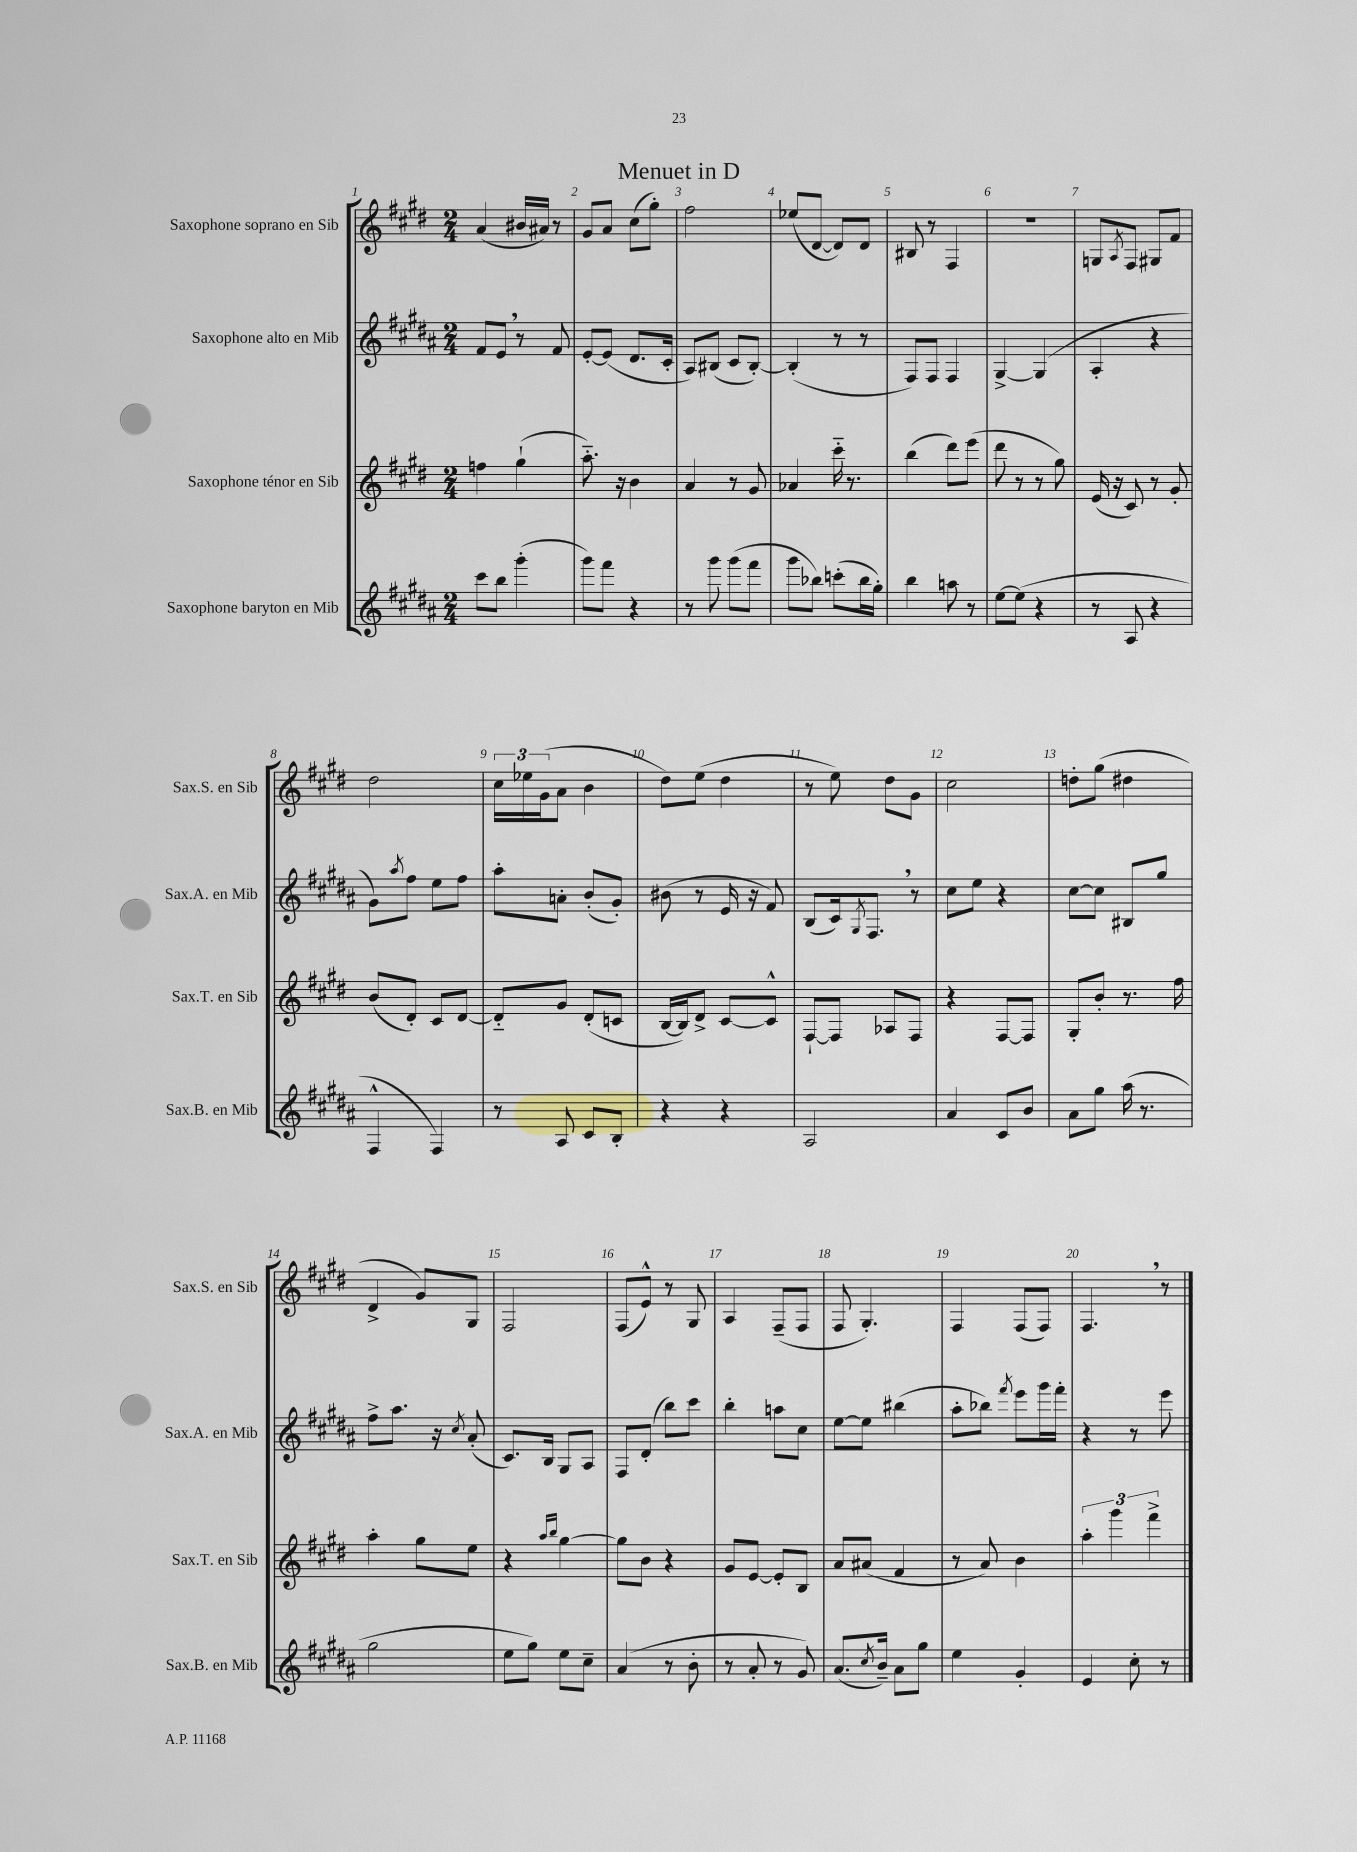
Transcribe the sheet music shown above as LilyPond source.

\header { title = "Menuet in D" }
<<
\new StaffGroup <<
\new Staff = "s0" \with { instrumentName = "Saxophone soprano en Sib" shortInstrumentName = "Sax.S. en Sib" } {
    \clef treble \key e \major \numericTimeSignature \time 2/4
    a'4( bis'16 ais'16) r8 |
    gis'8 a'8 cis''8( gis''8-.) |
    fis''2 |
    ees''8( dis'8~ dis'8) dis'8 |
    bis8 r8 fis4 |
    r2 |
    g8 \acciaccatura { a8 } fis8 gis8 fis'8 |
    dis''2 |
    \tuplet 3/2 { cis''16 ees''16 gis'16( } a'8 b'4 |
    dis''8) e''8( dis''4 |
    r8 e''8) dis''8 gis'8 |
    cis''2 |
    d''8-. gis''8( dis''4 |
    dis'4-> gis'8) gis8 |
    fis2 |
    fis8( e'8-^) r8 gis8 |
    a4 fis8--( fis8 |
    fis8 gis4.-.) |
    fis4 fis8( fis8) |
    fis4. \breathe r8 \bar "|." |
}
\new Staff = "s1" \with { instrumentName = "Saxophone alto en Mib" shortInstrumentName = "Sax.A. en Mib" } {
    \clef treble \key b \major \numericTimeSignature \time 2/4
    fis'8 e'8 \breathe r8 fis'8 |
    e'8~-. e'8( dis'8. cis'16-. |
    ais8) bis8( cis'8 bis8~-.) |
    bis4-.( r8 r8 |
    fis8) fis8 fis4 |
    gis4~-> gis4( |
    ais4-. r4 |
    gis'8) \acciaccatura { ais''8 } fis''8 e''8 fis''8 |
    ais''8-. a'8-. b'8-.( gis'8-.) |
    bis'8( r8 e'16 r16 fis'8) |
    b8( cis'16) \acciaccatura { gis8 } fis8. \breathe r8 |
    cis''8 e''8 r4 |
    cis''8~ cis''8 bis8 gis''8 |
    fis''8-> ais''8. r16 \acciaccatura { cis''8 } ais'8-.( |
    cis'8.) b16 gis8 ais8 |
    fis8 dis'8-.( b''8) cis'''8 |
    b''4-. a''8 cis''8 |
    e''8~ e''8 bis''4( |
    ais''8-. bes''8) \acciaccatura { fis'''8 } e'''8 gis'''16 fis'''16-. |
    r4 r8 e'''8 \bar "|." |
}
\new Staff = "s2" \with { instrumentName = "Saxophone ténor en Sib" shortInstrumentName = "Sax.T. en Sib" } {
    \clef treble \key e \major \numericTimeSignature \time 2/4
    f''4 gis''4-!( |
    a''8.-_) r16 b'4 |
    a'4 r8 gis'8 |
    aes'4 cis'''16-_ r8. |
    b''4( dis'''8) e'''8( |
    dis'''8 r8 r8 gis''8) |
    e'16( r16 cis'8) r8 gis'8-. |
    b'8( dis'8-.) cis'8 dis'8~ |
    dis'8-_ gis'8 dis'8-.( c'8 |
    b16~ b16) dis'8-> cis'8~ cis'8-^ |
    fis8~-! fis8 aes8 fis8 |
    r4 fis8~ fis8 |
    gis8-. b'8-. r8. fis''16 |
    a''4-. gis''8 e''8 |
    r4 \grace { a''16 b''16 } gis''4~ |
    gis''8 b'8 r4 |
    gis'8 e'8~ e'8-. b8 |
    a'8 ais'8( fis'4 |
    r8 a'8) b'4 |
    \tuplet 3/2 { a''4-. gis'''4 fis'''4-> } \bar "|." |
}
\new Staff = "s3" \with { instrumentName = "Saxophone baryton en Mib" shortInstrumentName = "Sax.B. en Mib" } {
    \clef treble \key b \major \numericTimeSignature \time 2/4
    cis'''8 b''8 gis'''4-.( |
    gis'''8) fis'''8 r4 |
    r8 gis'''8 gis'''8( fis'''8 |
    gis'''8 bes''8) c'''8-.( bes''16 gis''16-.) |
    b''4 a''8 r8 |
    e''8~ e''8( r4 |
    r8 ais8 r4 |
    fis4-^ fis4) |
    r8 ais8 cis'8 b8-. |
    r4 r4 |
    ais2 |
    ais'4 cis'8 b'8 |
    ais'8 gis''8 ais''16( r8. |
    gis''2 |
    e''8 gis''8) e''8 cis''8-- |
    ais'4( r8 b'8-. |
    r8 ais'8-. r8 gis'8) |
    ais'8.( \acciaccatura { cis''8 } b'16--) ais'8 gis''8 |
    e''4 gis'4-. |
    e'4 cis''8-. r8 \bar "|." |
}
>>
>>
\layout { \context { \Score \override BarNumber.break-visibility = ##(#f #t #t) barNumberVisibility = #all-bar-numbers-visible } }
